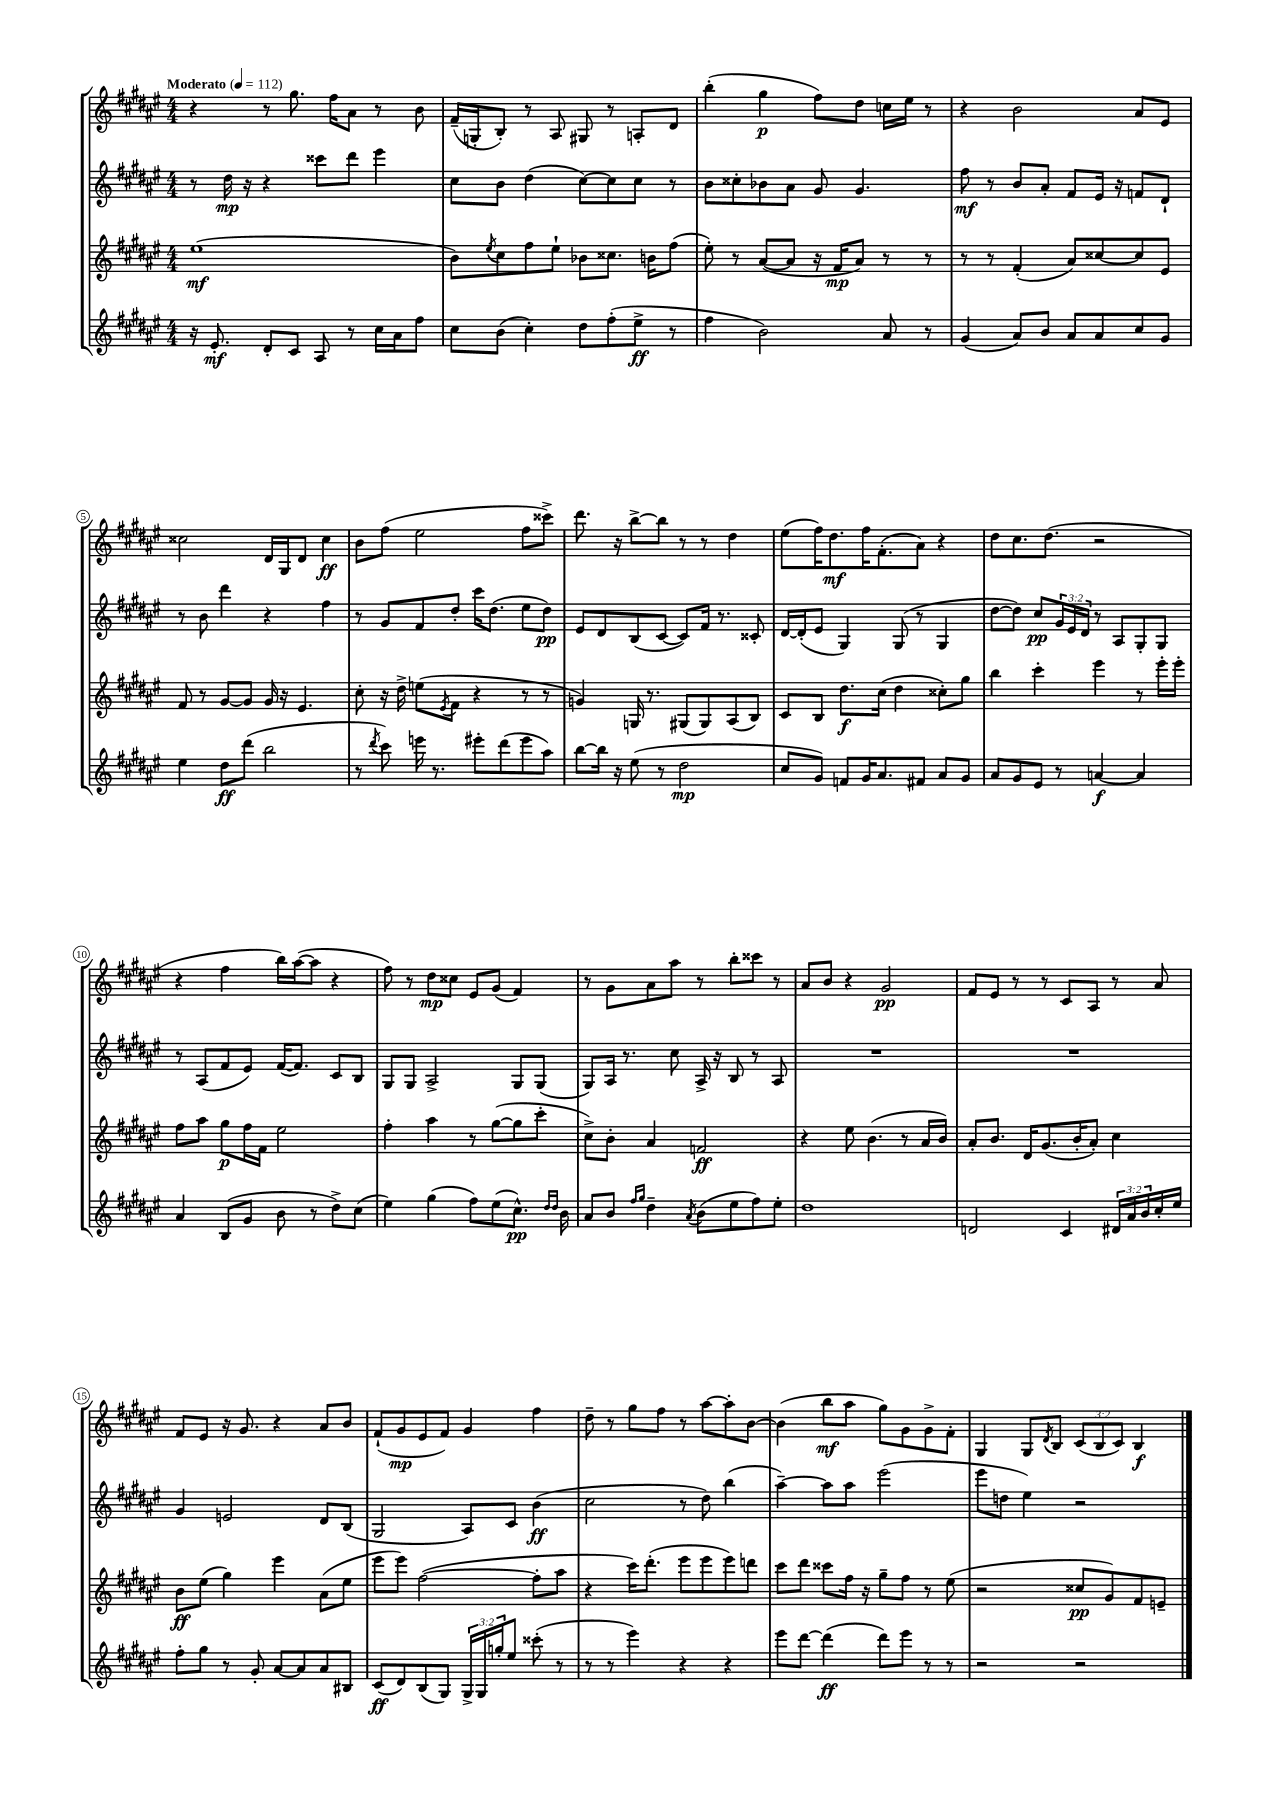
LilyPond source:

<<
\new StaffGroup <<
\new Staff = "s0" {
    \clef treble \key fis \major \numericTimeSignature \time 4/4 \override Staff.TupletNumber.text = #tuplet-number::calc-fraction-text \tempo "Moderato" 4 = 112
    r4 r8 gis''8. fis''16 ais'8 r8 b'8 |
    fis'16--( g16-. b8-.) r8 ais8 gis8 r8 a8-. dis'8 |
    b''4-.( gis''4\p fis''8) dis''8 c''16 eis''16 r8 |
    r4 b'2 ais'8 eis'8 |
    cisis''2 dis'16 gis16 dis'8 cisis''4\ff |
    b'8 fis''8( eis''2 fis''8 cisis'''8->) |
    dis'''8. r16 b''8~-> b''8 r8 r8 dis''4 |
    eis''8( fis''16) dis''8.\mf fis''16 fis'8.-.( ais'8) r4 |
    dis''8 cis''8. dis''8.( r2 |
    r4 fis''4 b''16) ais''16~( ais''8 r4 |
    fis''8) r8 dis''8\mp cisis''8 eis'8 gis'8( fis'4) |
    r8 gis'8 ais'8 ais''8 r8 b''8-. cisis'''8 r8 |
    ais'8 b'8 r4 gis'2\pp |
    fis'8 eis'8 r8 r8 cis'8 ais8 r8 ais'8 |
    fis'8 eis'8 r16 gis'8. r4 ais'8 b'8 |
    fis'8-!( gis'8\mp eis'8 fis'8) gis'4 fis''4 |
    dis''8-- r8 gis''8 fis''8 r8 ais''8~ ais''8-. b'8~ |
    b'4( b''8\mf ais''8 gis''8) gis'8 gis'8-> fis'8-. |
    gis4 gis8 \acciaccatura { dis'8 } b8 \tuplet 3/2 { cis'8( b8 cis'8) } b4\f \bar "|." |
}
\new Staff = "s1" {
    \clef treble \key fis \major \numericTimeSignature \time 4/4 \override Staff.TupletNumber.text = #tuplet-number::calc-fraction-text
    r8 dis''16\mp r16 r4 cisis'''8 dis'''8 eis'''4 |
    cis''8 b'8 dis''4( cis''8~) cis''8 cis''8 r8 |
    b'8 cisis''8-. bes'8 ais'8 gis'8 gis'4. |
    fis''8\mf r8 b'8 ais'8-. fis'8 eis'16 r16 f'8 dis'8-! |
    r8 b'8 dis'''4 r4 fis''4 |
    r8 gis'8 fis'8 dis''8-. cis'''16 dis''8.( eis''8 dis''8\pp) |
    eis'8 dis'8 b8( cis'8~ cis'8) fis'16 r8. cisis'8-. |
    dis'16~ dis'16-.( eis'8 gis4) gis8( r8 gis4 |
    dis''8~ dis''8) cis''8\pp \tuplet 3/2 { gis'16 eis'16 dis'16 } r8 ais8 gis8-. gis8 |
    r8 ais8( fis'8 eis'8) fis'16~( fis'8.) cis'8 b8 |
    gis8 gis8 ais2-> gis8 gis8( |
    gis8) ais16 r8. cis''8 ais16-> r16 b8 r8 ais8 |
    R1 |
    R1 |
    gis'4 e'2 dis'8 b8( |
    gis2 ais8) cis'8 b'4\ff( |
    cis''2 r8 dis''8) b''4( |
    ais''4~--) ais''8 ais''8 eis'''2( |
    eis'''8 d''8 eis''4) r2 \bar "|." |
}
\new Staff = "s2" {
    \clef treble \key fis \major \numericTimeSignature \time 4/4
    eis''1\mf( |
    b'8) \acciaccatura { eis''8 } cis''8 fis''8 eis''8-! bes'8 cisis''8. b'16 fis''8( |
    eis''8-.) r8 ais'8~( ais'8 r16 fis'16\mp ais'8) r8 r8 |
    r8 r8 fis'4-.( ais'8) cisis''8~ cisis''8 eis'8 |
    fis'8 r8 gis'8~ gis'8 gis'16 r16 eis'4. |
    cis''8-. r16 dis''16-> e''8( \acciaccatura { eis'8 } fis'8 r4 r8 r8 |
    g'4) g16 r8. gis8( gis8) ais8( b8) |
    cis'8 b8 dis''8.\f cis''16( dis''4 cisis''8-.) gis''8 |
    b''4 cis'''4-. eis'''4 r8 eis'''16-. eis'''16-. |
    fis''8 ais''8 gis''8\p fis''16 fis'16 eis''2 |
    fis''4-. ais''4 r8 gis''8~( gis''8 cis'''8-. |
    cis''8->) b'8-. ais'4 f'2\ff |
    r4 eis''8 b'4.( r8 ais'16 b'16) |
    ais'8-. b'8. dis'16 gis'8.( b'16-. ais'8-.) cis''4 |
    b'8\ff eis''8( gis''4) eis'''4 ais'8( eis''8 |
    eis'''8 eis'''8) fis''2~( fis''8-. ais''8 |
    r4 cis'''16) dis'''8.-.( eis'''8 eis'''8 eis'''8) d'''8 |
    cis'''8 dis'''8 cisis'''8 fis''16 r16 gis''8-- fis''8 r8 eis''8( |
    r2 cisis''8\pp gis'8) fis'8 e'8-- \bar "|." |
}
\new Staff = "s3" {
    \clef treble \key fis \major \numericTimeSignature \time 4/4 \override Staff.TupletNumber.text = #tuplet-number::calc-fraction-text
    r16 eis'8.-.\mf dis'8-. cis'8 ais8 r8 cis''16 ais'16 fis''8 |
    cis''8 b'8( cis''4-.) dis''8 fis''8-.( eis''8->\ff r8 |
    fis''4 b'2) ais'8 r8 |
    gis'4( ais'8) b'8 ais'8 ais'8 cis''8 gis'8 |
    eis''4 dis''8\ff dis'''8( b''2 |
    r8 \acciaccatura { dis'''8 } cis'''8) e'''16 r8. eis'''8-. dis'''8( eis'''8 ais''8) |
    b''8~ b''16 r16 eis''8( r8 dis''2\mp |
    cis''8 gis'8) f'8 gis'16 ais'8. fis'8 ais'8 gis'8 |
    ais'8 gis'8 eis'8 r8 a'4~\f a'4 |
    ais'4 b8( gis'8 b'8 r8 dis''8->) cis''8( |
    eis''4) gis''4( fis''8) eis''8( cis''8.-^\pp) \grace { dis''16 dis''16 } b'16 |
    ais'8 b'8 \grace { fis''16 gis''16 } dis''4-- \acciaccatura { ais'8 } b'8( eis''8 fis''8) eis''8-. |
    dis''1 |
    d'2 cis'4 \tuplet 3/2 { dis'16 ais'16 b'16 } cis''16-. eis''16 |
    fis''8-. gis''8 r8 gis'8-. ais'8~ ais'8 ais'8 bis8 |
    cis'8\ff( dis'8) b8( gis8) \tuplet 3/2 { gis16-> gis16 g''16-. } eis''8 cisis'''8-.( r8 |
    r8 r8 eis'''4) r4 r4 |
    eis'''8 dis'''8~ dis'''4\ff( dis'''8) eis'''8 r8 r8 |
    r2 r2 \bar "|." |
}
>>
>>
\layout { \context { \Score \override BarNumber.stencil = #(make-stencil-circler 0.1 0.3 ly:text-interface::print) } }
